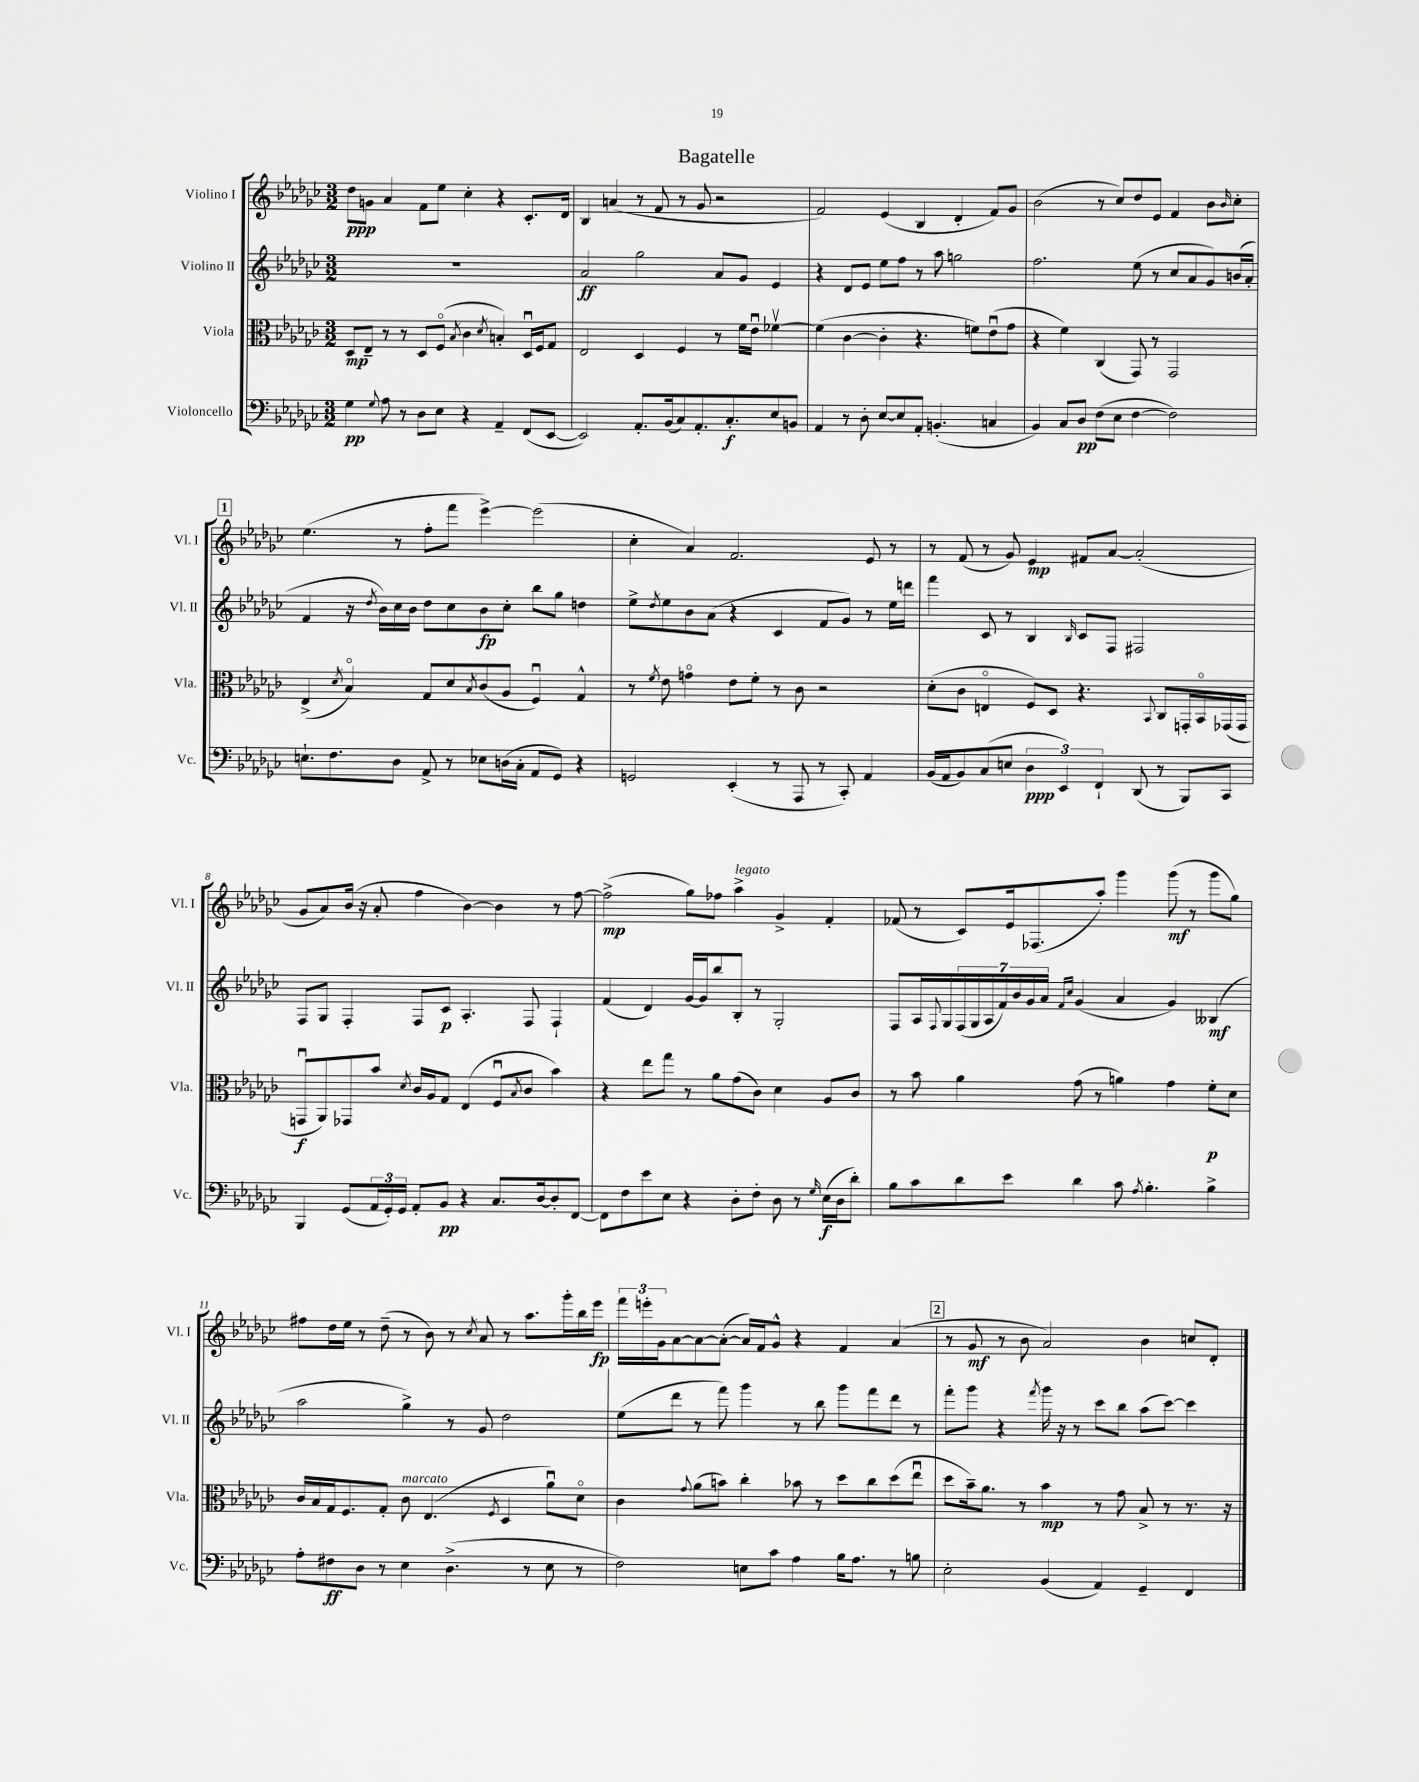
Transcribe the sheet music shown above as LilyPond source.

\header { title = "Bagatelle" }
<<
\new StaffGroup <<
\new Staff = "s0" \with { instrumentName = "Violino I" shortInstrumentName = "Vl. I" } {
    \clef treble \key ges \major \numericTimeSignature \time 3/2
    des''8\ppp g'8 aes'4 f'8 ees''8 ces''4-. r4 ces'8.-. des'16 |
    bes4 a'4( r8 f'8 r8 ges'8 r2 |
    f'2) ees'4( bes4 des'4-. f'8) ges'8 |
    bes'2( r8 ces''8) des''8 ees'8 f'4 bes'8 \grace { bes'16 } ces''8-. |
    \mark \markup { \box "1" } ees''4.( r8 f''8-. f'''8 ees'''4~->) ees'''2( |
    ces''4-. aes'4) f'2. ees'8 r8 |
    r8 f'8( r8 ges'8) ees'4\mp fis'8 aes'8~ aes'2-.( |
    ges'8 aes'8) bes'16( r16 aes'8-. f''4 bes'4~) bes'4 r8 f''8~ |
    f''2->\mp( ges''8) fes''8 aes''4->^\markup { \italic "legato" } ges'4-> f'4-. |
    fes'8( r8 ces'8) ees'16 fes8.( aes''8-.) ges'''4 ges'''8\mf( r8 ges'''8 ges''8) |
    fis''8 des''16 ees''16 r8 des''8--( r8 bes'8) r8 \acciaccatura { ces''8 } aes'8 r8 aes''8. ges'''16-. bes''16 ees'''16\fp |
    \tuplet 3/2 { f'''16 e'''16-. ges'16 } aes'8~ aes'8~ aes'8~-.( aes'16) f'16 ges'8-^ r4 f'4 aes'4( |
    \mark \markup { \box "2" } r8 ges'8\mf r8 bes'8 aes'2) bes'4 c''8 des'8-. \bar "|." |
}
\new Staff = "s1" \with { instrumentName = "Violino II" shortInstrumentName = "Vl. II" } {
    \clef treble \key ges \major \numericTimeSignature \time 3/2
    R1. |
    aes'2\ff ges''2 aes'8 ges'8 ees'4 |
    r4 des'8 ees'8 ees''8 f''8 r8 aes''8 g''2 |
    f''2. ees''8( r8 ces''8 aes'8 ges'8) b'16( aes'16-. |
    \mark \markup { \box "1" } f'4 r16 \acciaccatura { des''8 } bes'16) ces''16 bes'16 des''8 ces''8 bes'8\fp ces''8-. bes''8 ges''8 d''4 |
    ees''8-> \acciaccatura { des''8 } ees''8 bes'8 aes'8( r4 ces'4 f'8 ges'8) r8 ees''16 d'''16 |
    f'''4 ces'8 r8 bes4 \grace { bes16 } ces'8 f8 fis2 |
    f8 ges8 f4-. f8 ces'8\p aes4.-. f8 f4-! |
    f'4( des'4) ges'16~ ges'16 bes''8 bes8-. r8 ges2-. |
    f8 aes16 \appoggiatura { f8 } ges16 \tuplet 7/4 { f16( ges16 aes16 f'16) bes'16 ges'16 aes'16 } \grace { f'16 ces''16 } ges'4( aes'4 ges'4) beses4\mf( |
    aes''2 ges''4->) r8 ges'8 des''2 |
    ees''8( des'''8 r8 f'''8) ges'''4 r8 bes''8 ges'''8 f'''8 des'''8 r8 |
    \mark \markup { \box "2" } f'''8-. ges'''8 r4 \acciaccatura { f'''8 } ges'''16 r16 r8 ces'''8 bes''8 aes''8( ces'''8~) ces'''4 \bar "|." |
}
\new Staff = "s2" \with { instrumentName = "Viola" shortInstrumentName = "Vla." } {
    \clef alto \key ges \major \numericTimeSignature \time 3/2
    des8\mp ees8-- r8 r8 des8 f8\flageolet( \acciaccatura { bes8 } ces'4 \acciaccatura { des'8 } b4-.) des16\downbow f16 ges8 |
    ees2 des4 f4 r8 f'16 ees'16\downbow fes'4~\upbow |
    fes'4( ces'4~ ces'4-. r4. f'8) ees'8\downbow( ges'8 |
    r4 f'4) ces4( ges,8) r8 ges,2 |
    \mark \markup { \box "1" } ees4->( \acciaccatura { des'8 } bes4\flageolet) ges8 des'8 \acciaccatura { bes8 } ces'8( aes8 f4\downbow) ges4-^ |
    r8 \acciaccatura { f'8 } ees'8 g'4\flageolet ees'8 f'8-. r8 ces'8 r2 |
    des'8-.( ces'8 e4\flageolet f8) des8 r4. \appoggiatura { bes,8 } ces8 g,16-. bes,16\flageolet ges,16( ges,16 |
    g,8\downbow\f aes,8) ges,8 bes'8 \acciaccatura { des'8 } ces'16 aes16 ges8 ees4( f8\downbow \acciaccatura { bes8 } ces'8 bes'4) |
    r4 ees''8 ges''8 r8 aes'8 ges'8( ces'8) des'4 aes8 ces'8 |
    r8 bes'8 aes'4 ges'8( r8 a'4) ges'4 f'8-.\p des'8 |
    ces'16 bes16 ges16 f8. ges8-. ces'8^\markup { \italic "marcato" } ees4.( \acciaccatura { f8 } des4 aes'8\downbow) des'8\flageolet |
    ces'4 \appoggiatura { ges'8 } aes'8( b'8) ces''4-. bes'8 r8 des''8 ces''8 des''8( ees''8\downbow |
    \mark \markup { \box "2" } des''8 bes'16--) aes'8. r8 bes'4\mp r8 ges'8 bes8-> r8 r8. r16 \bar "|." |
}
\new Staff = "s3" \with { instrumentName = "Violoncello" shortInstrumentName = "Vc." } {
    \clef bass \key ges \major \numericTimeSignature \time 3/2
    ges4\pp \appoggiatura { ges8 } aes8 r8 des8 ees8 r4 aes,4-- f,8( ees,8~ |
    ees,2) aes,8.-. bes,16( ces8) aes,8.-. ces8.-.\f ees8 b,8 |
    aes,4 r8 des8-. ees8~ ees8 aes,8-. b,4.-.( c4 |
    bes,4) ces8 des8\pp f8( ees8 f4~ f2) |
    \mark \markup { \box "1" } e8.-! f8. des8 aes,8-> r8 ees8 d16( ces16-. aes,8 ges,8) r4 |
    g,2 ees,4-.( r8 aes,,8 r8 ces,8-.) aes,4 |
    bes,16( aes,16 bes,8) ces8( e8 \tuplet 3/2 { des4\ppp ees,4) f,4-! } des,8( r8 bes,,8) ces,8 |
    bes,,4 ges,8( \tuplet 3/2 { aes,16 ges,16-.) ges,16 } aes,8-. bes,8\pp r4 ces8. des16~ des8-. f,8~ |
    f,8 f8 ees'8 ees8 r4 des8-. f8-. des8 r8 \grace { ges16 } ees16\f( des16 des'8-.) |
    bes8 ces'8 des'8 ees'8 des'4 ces'8 \acciaccatura { aes8 } bes4.-. bes4-> |
    aes8-. fis8\ff des8 r8 ees4 des4.->( r8 ees8 r8 |
    f2) e8 ces'8 aes4 bes16 aes8. r8 b8 |
    \mark \markup { \box "2" } ees2-. bes,4( aes,4) ges,4-- f,4 \bar "|." |
}
>>
>>
